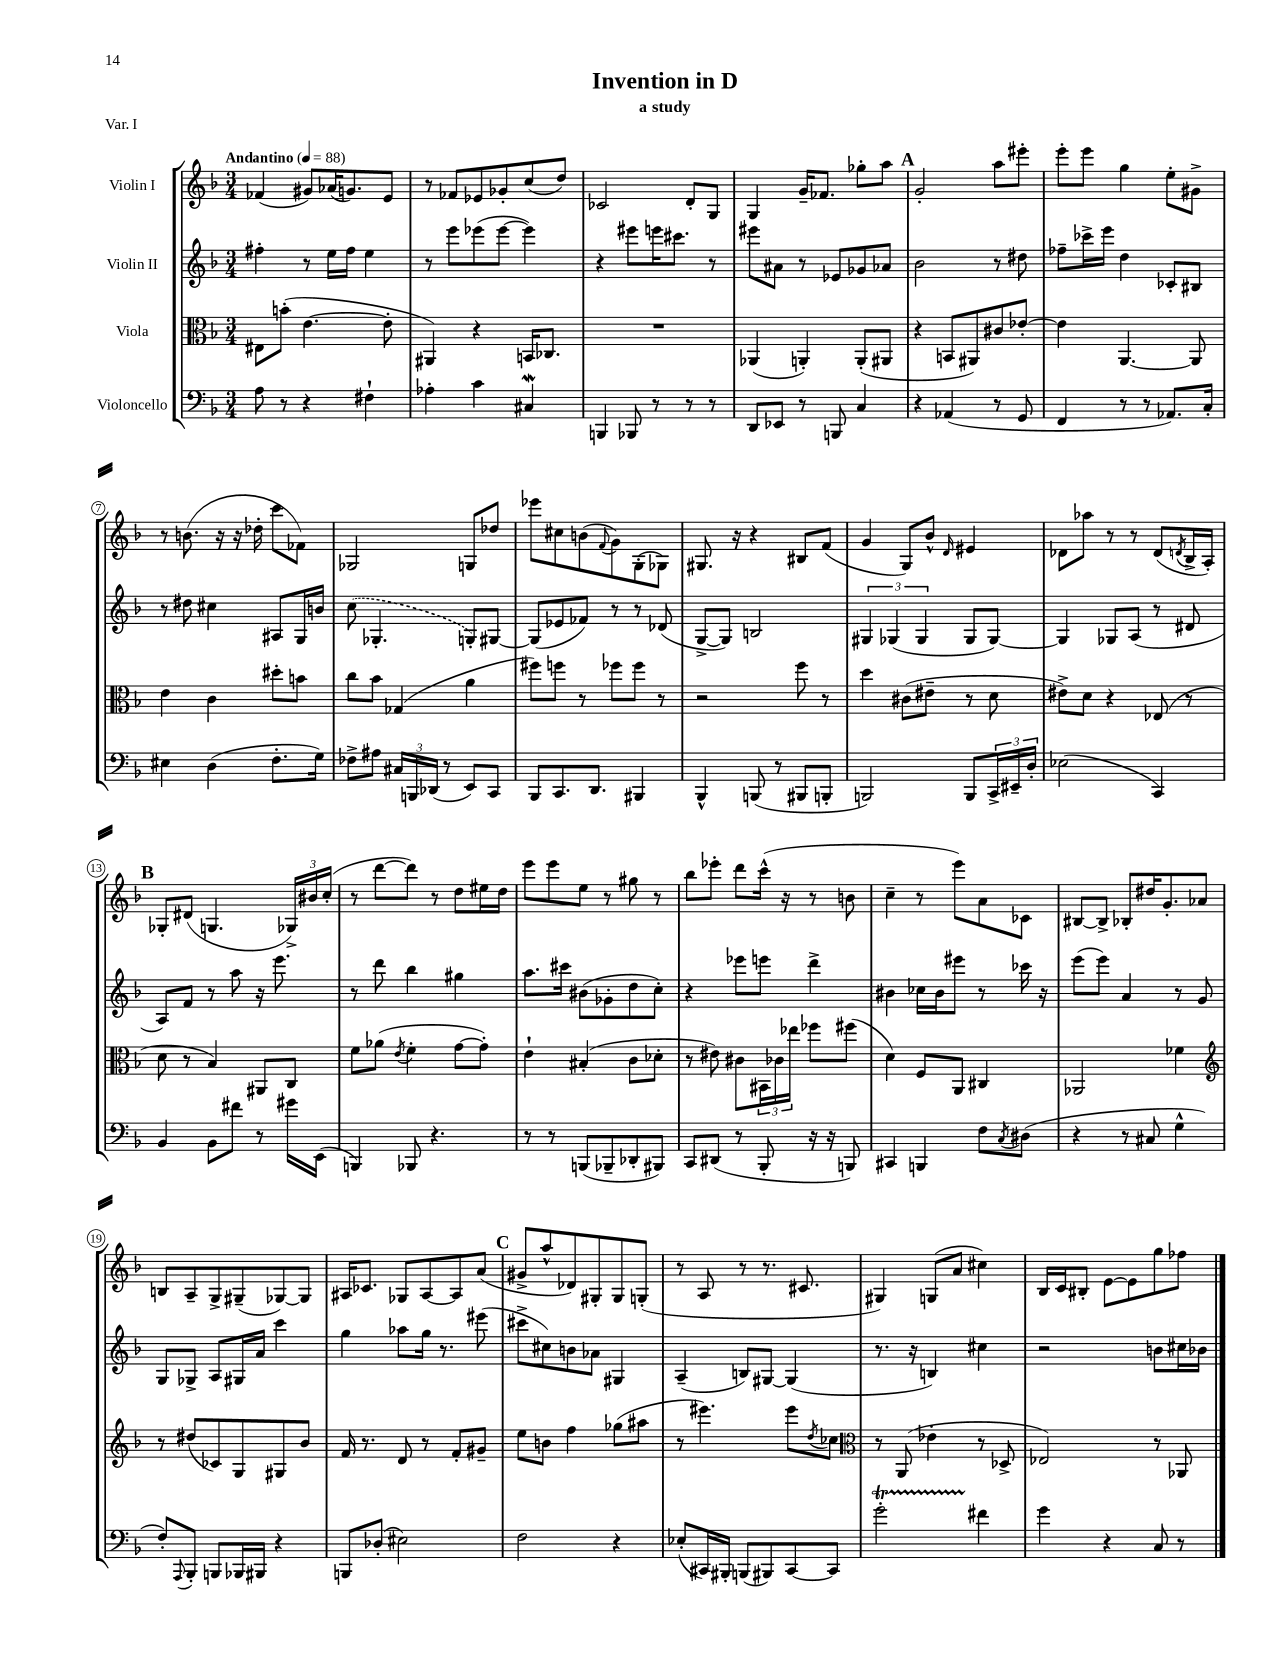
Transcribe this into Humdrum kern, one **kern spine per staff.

**kern	**kern	**kern	**kern
*part4	*part3	*part2	*part1
*staff4	*staff3	*staff2	*staff1
*I"Violoncello	*I"Viola	*I"Violin II	*I"Violin I
*clefF4	*clefC3	*clefG2	*clefG2
*k[b-]	*k[b-]	*k[b-]	*k[b-]
*M3/4	*M3/4	*M3/4	*M3/4
*MM88	*MM88	*MM88	*MM88
=1	=1	=1	=1
!	!	!	!LO:TX:a:B:t=Andantino
8A\	8E#X\L	4ff#X'\	(4f-X/
8r	(8bn'\J	.	.
4r	[4.e\	8r	8g#X/L)
.	.	16ee\LL	(16a-X/K
.	.	16ff#\JJ	8.gn/)
4F#X`\	.	4ee\	.
.	8e'\]	.	8e/J
=2	=2	=2	=2
4A-X'\	4AA#X/)	8r	8r
.	.	8eee\L	8f-X/L
4c\	4r	(8eee-X\	8e-X/
.	.	[8eee-\J	8g-X'/
4C#XW/	16BBn/KL	4eee-\])	(8cc/
.	8.C-X/J	.	.
.	.	.	8dd/J)
=3	=3	=3	=3
4BBBn/	2.r	4r	2c-X/
8BBB-X/	.	8eee#X\L	.
8r	.	16eeen\K	.
.	.	8.ccc#X\J	.
8r	.	.	8d'/L
8r	.	8r	8G/J
=4	=4	=4	=4
8DD/L	(4AA-X/	8eee#X\L	4G/
8EE-X/J	.	8a#X\J	.
8r	4AAn'/)	8r	16g~/KL
.	.	.	8.f-X/J
8BBBn/	.	8e-X/L	.
4C/	(8AA'/L	8g-X/	8gg-X'\L
.	8AA#X/J	8a-X/J	8aa\J
!!LO:REH:place=s1:t=A
=5	=5	=5	=5
4r	4r	2b-\	2g'/
(4AA-X/	8BBn/L	.	.
.	8AA#X/)	.	.
8r	8c#X/	8r	8aa\L
8GG/	[8e-X'/J	8dd#X\	8eee#X'\J
=6	=6	=6	=6
4FF/	4e-\]	8ff-X~\L	8eee'\L
.	.	16ccc-X^\L	8eee\J
.	.	16eee\JJ	.
8r	[4.AA/	4dd\	4gg\
8r	.	.	.
8.AA-X/L)	.	8c-X'/L	8ee'\L
.	8AA/]	8B#X/J	8g#X^\J
16C'/Jk	.	.	.
!!LO:LB:g=z
=7	=7	=7	=7
4E#X\	4e\	8r	8r
.	.	8dd#X\	(8.bn\
(4D\	4c\	4cc#X\	.
.	.	.	16r
.	.	.	16r
.	.	.	16dd-X'\
8.F'\L	8dd#X'\L	8A#X/L	8ccc\L
.	8bn\J	16G/L	8f-X\J)
16G\Jk)	.	16bn/JJ	.
=8	=8	=8	=8
8F-X^\L	8cc\L	(8cc\	2G-X/
8A#X\J	8b-\J	4.G-X'/	.
24C#X/LL	(4G-X/	.	.
24BBBn/	.	.	.
(24DD-X/JJ	.	.	.
8r	.	.	.
8EE/L)	4a\	8Gn'/L)	8Gn/L
8CC/J	.	[8G#X/J	8dd-X/J
=9	=9	=9	=9
8BBB-/L	8ff#X\L)	(8G#/L]	8eee-X\L
8.CC/	8ffn\J	8e-X/	8cc#X\
.	8r	8f-X/J)	(8bn\
8.DD/J	.	.	.
.	.	.	8qqf/
.	8ff-X\L	8r	8g\)
4BBB#X/	8ff-\J	8r	(8G'\
.	8r	(8d-X/	8G-X\J)
=10	=10	=10	=10
4BBB-^^/	2r	[8G^/L	8.G#X/
.	.	8G/J])	.
.	.	.	16r
(8BBBn/	.	2Bn/	4r
8r	.	.	.
8BBB#X/L	8ff\	.	8B#X/L
8BBBn'/J	8r	.	(8f/J
=11	=11	=11	=11
2BBBn/)	4dd\	6G#X/	4g/
.	.	(6G-X/	.
.	(8c#X\L	.	8G/L)
.	.	6G-/	.
.	8e#X~\J	.	8b-^^/J
.	.	.	16qqd/
8BBB/L	8r	8G-/L	4e#X/
24CC^/L	8d\	[8G-/J)	.
24EE#X~/	.	.	.
24D'/JJ	.	.	.
=12	=12	=12	=12
(2E-X\	8e#X^\L)	4G-/]	8d-X\L
.	8d\J	.	8aa-X\J
.	4r	8G-X/L	8r
.	.	(8A/J	8r
4CC/)	(8E-X/	8r	(8d-/L
.	.	.	8qdn/
.	8r	8d#X/	16B-^/L
.	.	.	16A'/JJ)
!!LO:LB:g=z
!!LO:REH:place=s1:t=B
=13	=13	=13	=13
4BB-/	8d\	8A/L)	8G-X'/L
.	8r	8f/J	(8d#X/J
8BB-\L	4B-/)	8r	4.Gn/
8f#X\J	.	8aa\	.
8r	8AA#X/L	16r	.
.	.	8.eee\	.
16g#X\LL	8C/J	.	24G-X^/LL)
.	.	.	24b#X/
(16EE\JJ	.	.	.
.	.	.	(24cc'/JJ
=14	=14	=14	=14
4BBBn/)	8f\L	8r	8r
.	(8a-X\J	8ddd\	[8ddd\L
.	8qe/	.	.
8BBB-X/	4f'\	4bb-\	8ddd\J])
4.r	.	.	8r
.	[8g\L	4gg#X\	8dd\L
.	8g'\J])	.	16ee#X\L
.	.	.	16dd\JJ
=15	=15	=15	=15
8r	4e`\	8.aa\L	8eee\L
8r	.	.	8eee\
.	.	16ccc#X\Jk	.
(8BBBn/L	(4B#X'/	(8b#X\L	8ee\J
8BBB-X~/	.	8g-X'\	8r
8DD-X'/	8c\L	8dd\	8gg#X\
8BBB#X/J)	8d-X'\J	8cc'\J)	8r
=16	=16	=16	=16
8CC/L	8r	4r	8bb-\L
(8DD#X/J	8e#X\)	.	8eee-X'\J
8r	8c#X\L	8eee-X\L	8ddd\L
8BBB-'/	24BB#X\L	8eeen\J	(16ccc^^\Jk
.	24c-X\	.	.
.	.	.	16r
.	24ee-X\JJ	.	.
16r	8ff-X\L	4ddd^\	8r
16r	.	.	.
8BBBn/)	(8ff#X\J	.	8bn\
=17	=17	=17	=17
4CC#X/	4d\)	4b#X\	4cc~\
4BBBn/	8F/L	16cc-X\LL	8r
.	.	16b#\J	.
.	8AA/J	8eee#X\J	8eee\L)
8F\L	4C#X/	8r	8a\
8qC/	.	.	.
(8D#X\J	.	16ccc-X\	8c-X\J
.	.	16r	.
=18	=18	=18	=18
4r	2AA-X/	(8eee\L	[8B#X/L
.	.	8eee\J)	8B#^/J]
8r	.	4a/	8B-X'/L
8C#X/	.	.	16dd#X/K
.	.	.	8.g'/
4G^^\	4f-X\	8r	.
.	.	8g/	8a-X/J
!!LO:LB:g=z
=19	=19	=19	=19
*	*clefG2	*	*
8F'/L)	8r	8G/L	8Bn/L
8qqAAA/	.	.	.
8BBB-'/J	(8dd#X/L	8G-X^/J	8A~/
8BBBn/L	8c-X/)	8A/L	8G^/
16BBB-X/L	8G/	16G#X/L	(8G#X~/
16BBB#X/JJ	.	16a/JJ	.
4r	8G#X/	4ccc\	[8G-X/)
.	8b-/J	.	8G-/J]
=20	=20	=20	=20
8BBBn/L	16f/	4gg\	16A#X/KL
.	8.r	.	8.c-X/J
(8D-X'/J	.	.	.
2E#X\)	8d/	8aa-X\L	8G-X/L
.	8r	16gg\Jk	[8A#/
.	.	8.r	.
.	8f'/L	.	8A#/]
.	8g#X~/J	(8eee#X\	(8a/J
!!LO:REH:place=s1:t=C
=21	=21	=21	=21
2F\	8ee\L	8ccc#X^\L	8g#X^/L
.	8bn\J	8cc#X\)	8aa^^/
.	4ff\	8bn\	8d-X/)
.	.	8a-X\J	8G#X'/
4r	(8gg-X\L	4G#X/	8G#/
.	8aa#X\J	.	(8Gn'/J
=22	=22	=22	=22
(8E-X'/L	8r	(4A~/	8r
16CC#X/L)	4.eee#X\)	.	8A/
16BBB#X'/JJ	.	.	.
(8BBBn/L	.	8Bn/L)	8r
8BBB#X/)	.	[8G#X/J	8.r
[8CC#/	8eee#\L	(4G#/]	.
.	.	.	8.c#X/
.	8qdd/	.	.
8CC#/J]	8cc-X\J	.	.
=23	=23	=23	=23
*	*clefC3	*	*
2gT'\	8r	8.r	4G#X/)
.	(8AA/	.	.
.	.	16r	.
.	4e-X'\	4Bn/)	(8Gn/L
.	.	.	8a/J
4f#X\	8r	4cc#X\	4cc#X\)
.	8D-X^/	.	.
=24	=24	=24	=24
4g\	2E-X/)	2r	16B-/LL
.	.	.	16c/J
.	.	.	8B#X'/J
4r	.	.	[8e\L
.	.	.	8e\]
8C/	8r	8bn\L	8gg\
8r	8AA-X/	16cc#X\L	8ff-X\J
.	.	16b-X\JJ	.
==	==	==	==
*-	*-	*-	*-
